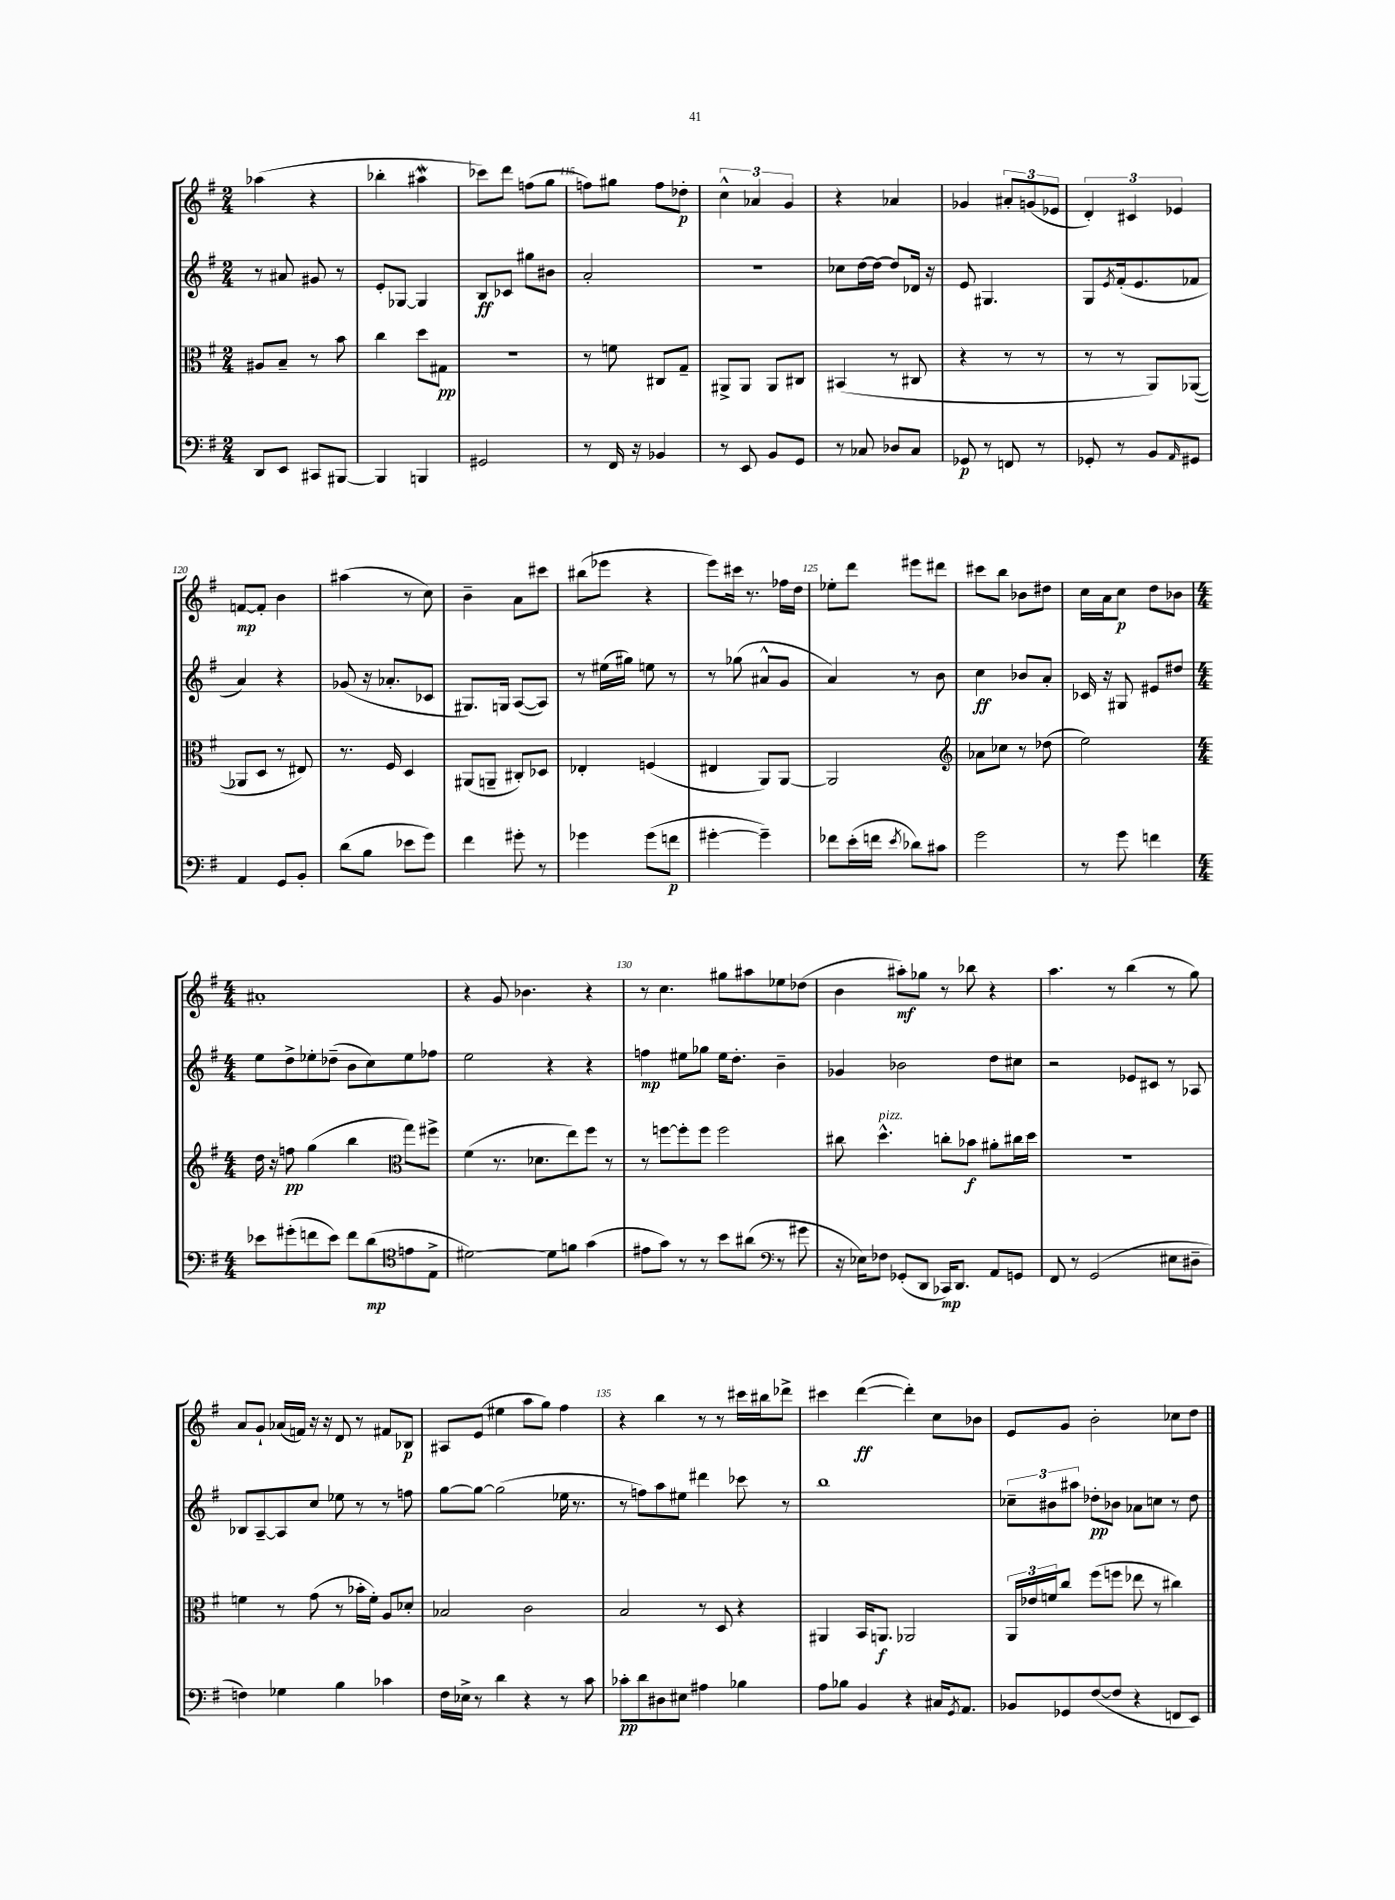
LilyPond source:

<<
\new StaffGroup <<
\new Staff = "s0" {
    \clef treble \key g \major \numericTimeSignature \time 2/4
    aes''4( r4 |
    bes''4-. ais''4\mordent |
    ces'''8) d'''8 f''8( g''8 |
    f''8) gis''8 f''8 des''8-.\p |
    \tuplet 3/2 { c''4-^ aes'4 g'4 } |
    r4 aes'4 |
    ges'4 \tuplet 3/2 { ais'8-. g'8( ees'8 } |
    \tuplet 3/2 { d'4-.) cis'4 ees'4 } |
    f'8~\mp f'8-. b'4 |
    ais''4( r8 c''8) |
    b'4-- a'8 cis'''8 |
    bis''8( ees'''8 r4 |
    e'''8) cis'''16 r8. fes''16 d''16 |
    ees''8-. d'''8 eis'''8 dis'''8 |
    cis'''8 b''8 bes'8 dis''8 |
    c''16 a'16 c''8\p d''8 bes'8 |
    \numericTimeSignature \time 4/4 ais'1-. |
    r4 g'8 bes'4. r4 |
    r8 c''4. gis''8 ais''8 ees''8 des''8( |
    b'4 ais''8-.\mf) ges''8 r8 bes''8 r4 |
    a''4. r8 b''4( r8 g''8) |
    a'8 g'8-! aes'16( f'16) r16 r16 d'8 r8 fis'8 bes8\p |
    ais8 e'8( eis''4 a''8 g''8) fis''4 |
    r4 b''4 r8 r8 cis'''16 bis''16 des'''8-> |
    cis'''4 d'''4~\ff( d'''4-.) c''8 bes'8 |
    e'8 g'8 b'2-. ces''8 d''8 \bar "|." |
}
\new Staff = "s1" {
    \clef treble \key g \major \numericTimeSignature \time 2/4
    r8 ais'8 gis'8 r8 |
    e'8-. ges8~ ges4 |
    b8\ff ces'8 gis''8 bis'8 |
    a'2-. |
    r2 |
    ces''8 d''16~ d''16~ d''8 des'16 r16 |
    e'8 gis4. |
    g8 \acciaccatura { e'8 } fis'16-.( e'8. fes'8 |
    a'4) r4 |
    ges'8( r16 aes'8.-. ces'8 |
    gis8.) g16 a8~( a8) |
    r8 eis''16( gis''16) e''8 r8 |
    r8 ges''8( ais'8-^ g'8 |
    a'4) r8 b'8 |
    c''4\ff bes'8 a'8-. |
    ces'16 r16 gis8 eis'8 dis''8 |
    \numericTimeSignature \time 4/4 e''8 d''8-> ees''8-. des''8--( b'8 c''8) ees''8 fes''8 |
    e''2 r4 r4 |
    f''4\mp eis''8 ges''8 eis''16 d''8.-. b'4-- |
    ges'4 bes'2 d''8 cis''8 |
    r2 ees'8 cis'8 r8 aes8 |
    bes8 a8~-- a8 c''8 ees''8 r8 r8 f''8 |
    g''8~ g''8~ g''2( ees''16 r8. |
    r8 f''8) a''8 eis''8 dis'''4 ces'''8 r8 |
    b''1 |
    \tuplet 3/2 { ces''8-- bis'8 ais''8 } des''8-.\pp bes'8 aes'8 c''8 r8 des''8 \bar "|." |
}
\new Staff = "s2" {
    \clef alto \key g \major \numericTimeSignature \time 2/4
    ais8 b8-- r8 b'8 |
    c''4 d''8 gis8\pp |
    R2 |
    r8 f'8 cis8 g8-- |
    ais,8-> ais,8 ais,8 cis8 |
    bis,4( r8 cis8 |
    r4 r8 r8 |
    r8 r8 a,8) aes,8~( |
    aes,8 d8 r8 eis8) |
    r8. fis16 d4 |
    ais,8( a,8-- cis8-.) des8 |
    ees4-. f4( |
    eis4 a,8) a,8~ |
    a,2 |
    \clef treble aes'8 ces''8 r8 des''8( |
    e''2) |
    \numericTimeSignature \time 4/4 d''16 r16 f''8\pp g''4( b''4 g''8) fis''8-> |
    \clef alto fis'4( r8. des'8. e''8) fis''8 r8 |
    r8 f''8~ f''8-. f''8 f''2 |
    cis''8 d''4.-^^\markup { \italic "pizz." } c''8-. bes'8\f ais'8-. cis''16 d''16 |
    R1 |
    f'4 r8 g'8( r8 bes'16-. f'16-.) a8 des'8-. |
    bes2 c'2 |
    b2 r8 d8 r4 |
    ais,4 b,16 a,8.\f aes,2 |
    \tuplet 3/2 { a,16 ees'16 f'16 } c''8 fis''8( f''8 ees''8 r8 cis''4) \bar "|." |
}
\new Staff = "s3" {
    \clef bass \key g \major \numericTimeSignature \time 2/4
    d,8 e,8 cis,8 bis,,8~ |
    bis,,4 b,,4 |
    gis,2 |
    r8 fis,16 r16 bes,4 |
    r8 e,8 b,8 g,8 |
    r8 ces8 des8 ces8 |
    ges,8\p r8 f,8 r8 |
    ges,8-. r8 b,8 \grace { a,16 } gis,8 |
    a,4 g,8 b,8-. |
    d'8( b8 ees'8 g'8) |
    fis'4 gis'8-. r8 |
    ges'4 ges'8( f'8\p |
    gis'4~-. gis'4--) |
    fes'8 e'16-.( f'16 \acciaccatura { e'8 } des'8) cis'8 |
    g'2 |
    r8 g'8 f'4 |
    \numericTimeSignature \time 4/4 ees'8 gis'8-.( f'8 ees'8) f'8 d'8\mp( e'8 e8-> |
    \clef tenor dis'2~) dis'8 f'8 g'4( |
    eis'8 g'8) r8 r8 b'8 ais'8( r8 gis'8 |
    \clef bass r16 ees16) fes8 ges,8-.( d,8 ces,16\mp) d,8. a,8 g,8 |
    fis,8 r8 g,2( eis8 dis8-- |
    f4) ges4 b4 ces'4 |
    fis16 ees16-> r8 d'4 r4 r8 c'8 |
    ces'8-.\pp d'8 dis8 eis8 ais4 bes4 |
    a8 bes8 b,4 r4 cis16 \acciaccatura { g,8 } a,8. |
    bes,8 ges,8 fis8~( fis8 r4 f,8 e,8) \bar "|." |
}
>>
>>
\layout { \context { \Score currentBarNumber = #112 \override BarNumber.break-visibility = ##(#f #t #t) barNumberVisibility = #(every-nth-bar-number-visible 5) } }
